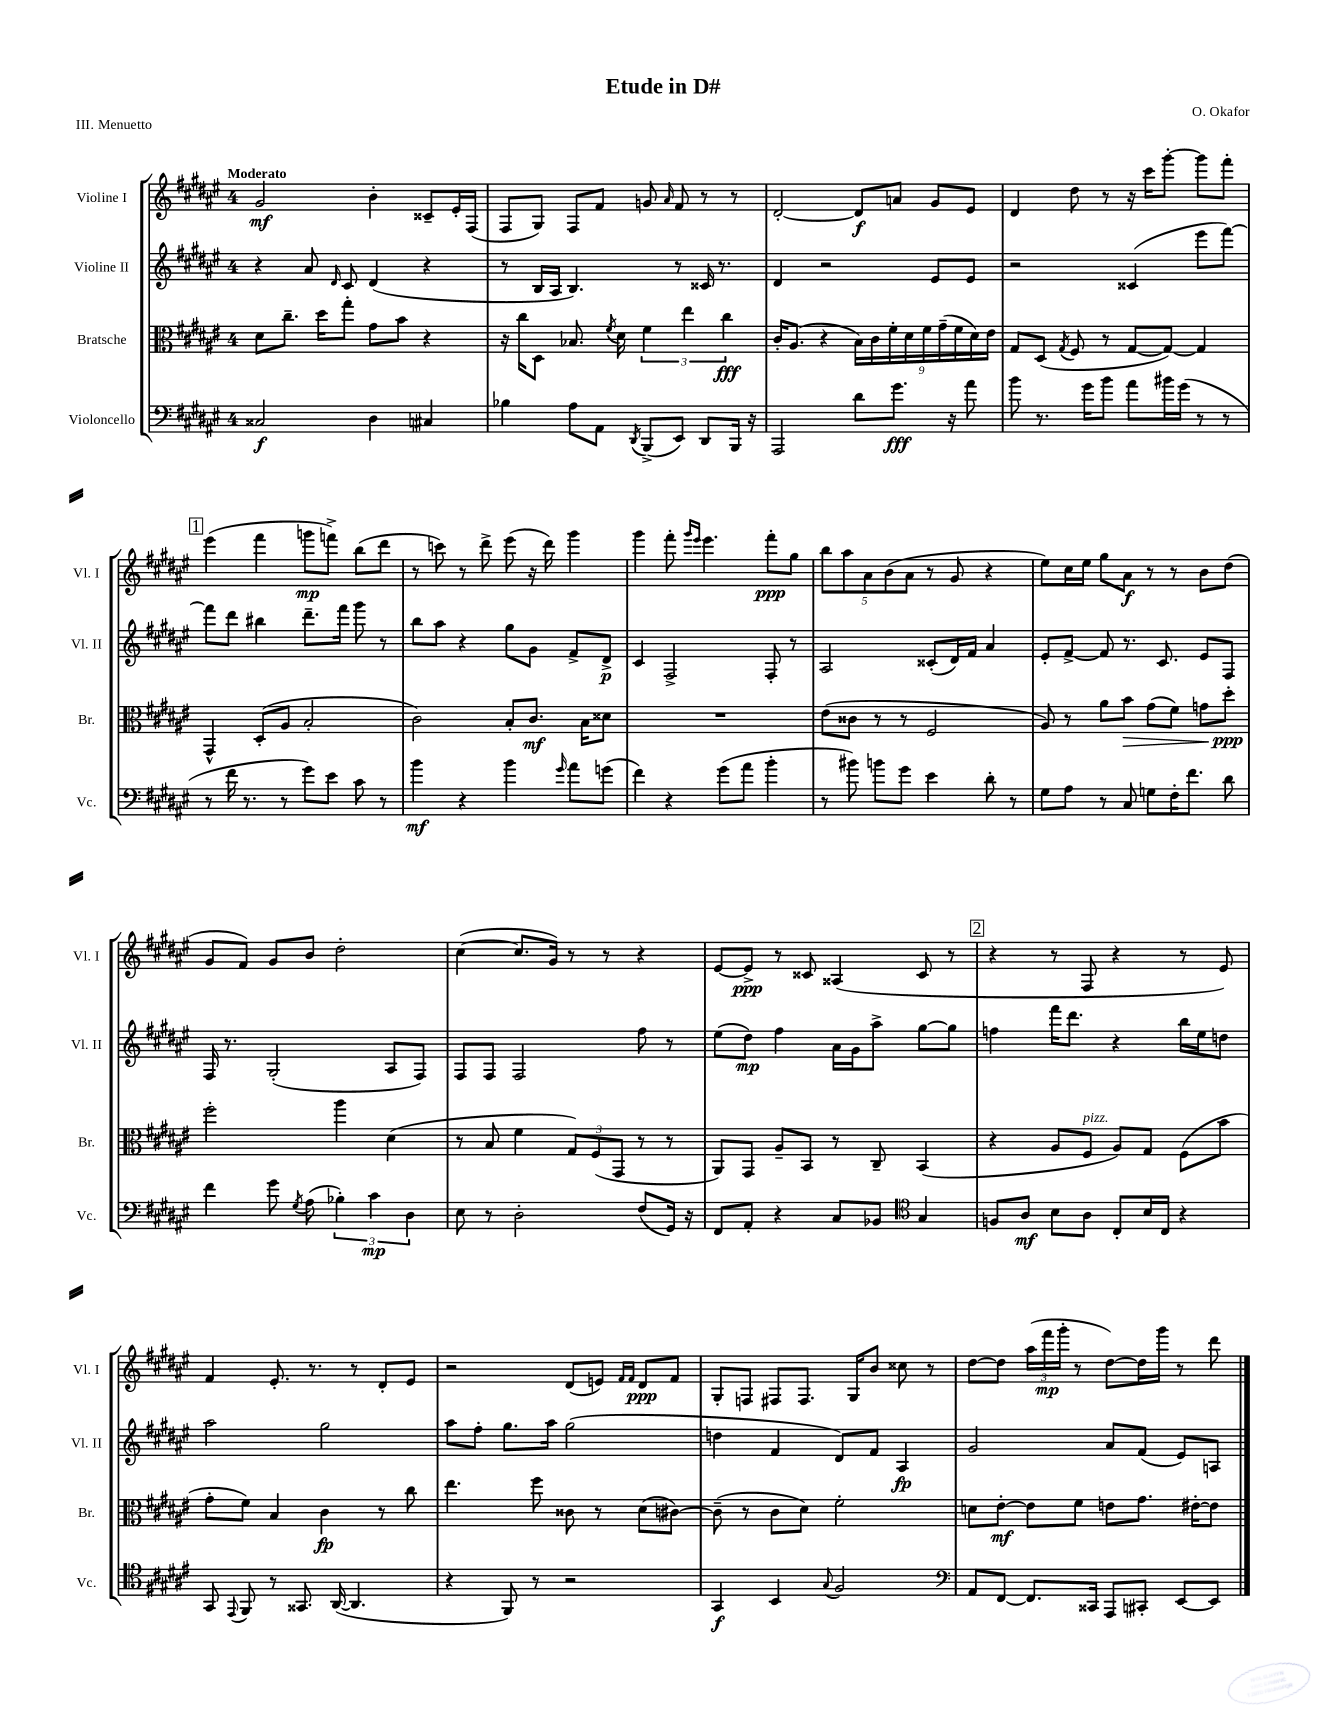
\header { title = "Etude in D#" composer = "O. Okafor" piece = "III. Menuetto" }
<<
\new StaffGroup <<
\new Staff = "s0" \with { instrumentName = "Violine I" shortInstrumentName = "Vl. I" } {
    \clef treble \key fis \major \once \override Staff.TimeSignature.style = #'single-digit \time 4/4 \tempo "Moderato"
    \autoBeamOff gis'2\mf b'4-. cisis'8[-- eis'16-. fis16]( |
    fis8[ gis8]) fis8[ fis'8] g'8 \grace { ais'16 } fis'8 r8 r8 |
    dis'2~-. dis'8[\f a'8] gis'8[ eis'8] |
    dis'4 dis''8 r8 r16 cis'''16[ gis'''8]~-. gis'''8[ fis'''8]-. |
    \mark \markup { \box "1" } eis'''4( fis'''4 g'''8[\mp f'''8]->) b''8[( dis'''8] |
    r8 c'''8) r8 dis'''8-> eis'''8( r16 dis'''16) gis'''4 |
    gis'''4 fis'''8-. \grace { gis'''16[ eis'''16] } eis'''4. fis'''8[-.\ppp gis''8] |
    \tuplet 5/4 { b''8[ ais''8 ais'8 b'8( ais'8] } r8 gis'8 r4 |
    eis''8[) cis''16 eis''16] gis''8[ ais'8]\f r8 r8 b'8[ dis''8]( |
    gis'8[ fis'8]) gis'8[ b'8] dis''2-. |
    cis''4~( cis''8.[ gis'16]) r8 r8 r4 |
    eis'8[~ eis'8]->\ppp r8 cisis'8 aisis4( cisis'8 r8 |
    \mark \markup { \box "2" } r4 r8 fis8 r4 r8 eis'8) |
    fis'4 eis'8.-. r8. r8 dis'8[-. eis'8] |
    r2 dis'8[( e'8]) \grace { fis'16[ fis'16] } dis'8[\ppp fis'8] |
    gis8[-. f8] fis8[ fis8.] gis16[ b'8] cisis''8 r8 |
    dis''8[~ dis''8] \tuplet 3/2 { ais''16[( fis'''16\mp gis'''16]-. } r8 dis''8[~) dis''16 gis'''16] r8 dis'''8 \bar "|." |
}
\new Staff = "s1" \with { instrumentName = "Violine II" shortInstrumentName = "Vl. II" } {
    \clef treble \key fis \major \once \override Staff.TimeSignature.style = #'single-digit \time 4/4
    \autoBeamOff r4 ais'8 \grace { dis'16 } cis'8 dis'4( r4 |
    r8 b16[ ais16] b4.) r8 cisis'16 r8. |
    dis'4 r2 eis'8[ eis'8] |
    r2 cisis'4( eis'''8[ fis'''8]~) |
    \mark \markup { \box "1" } fis'''8[ dis'''8] bis''4 dis'''8.[-- fis'''16] gis'''8 r8 |
    b''8[ ais''8] r4 gis''8[ gis'8] fis'8[-> dis'8]->\p |
    cis'4 fis2-> fis8-. r8 |
    ais2 cisis'8[-.( dis'16) fis'16] ais'4 |
    eis'8[-. fis'8]~-> fis'8 r8. cis'8. eis'8[ fis8] |
    fis16 r8. gis2-.( ais8[ fis8]) |
    fis8[ fis8] fis2 fis''8 r8 |
    eis''8[( dis''8]\mp) fis''4 ais'16[ gis'16 ais''8]-> gis''8[~ gis''8] |
    \mark \markup { \box "2" } f''4 fis'''16[ dis'''8.] r4 b''16[ eis''16 d''8] |
    ais''2 gis''2 |
    ais''8[ fis''8]-. gis''8.[ ais''16] gis''2( |
    d''4 fis'4 dis'8[) fis'8] ais4\fp |
    gis'2 ais'8[ fis'8]( eis'8[) a8] \bar "|." |
}
\new Staff = "s2" \with { instrumentName = "Bratsche" shortInstrumentName = "Br." } {
    \clef alto \key fis \major \once \override Staff.TimeSignature.style = #'single-digit \time 4/4
    \autoBeamOff dis'8[ cis''8.]-- dis''16[ gis''8]-. gis'8[ b'8] r4 |
    r16 cis''16[ dis8] bes8. \acciaccatura { fis'8 } dis'16 \tuplet 3/2 { fis'4 eis''4 cis''4\fff } |
    cis'16[-. ais8.]( r4 \tuplet 9/8 { b16[) cis'16 fis'16-. dis'16 fis'16 gis'16--( fis'16 dis'16) eis'16] } |
    gis8[ dis8]( \acciaccatura { gis8 } fis8 r8 gis8[~ gis8]~) gis4 |
    \mark \markup { \box "1" } gis,4-^ dis8[-.( ais8] b2-. |
    cis'2) b8[-. cis'8.]\mf b16[ disis'8] |
    R1 |
    eis'8[( cisis'8] r8 r8 fis2 |
    ais8) r8 ais'8[ b'8]\> gis'8[( fis'8]) g'8[\! dis''8]-.\ppp |
    fis''2-. ais''4 dis'4( |
    r8 b8 fis'4 \tuplet 3/2 { gis8[) fis8( gis,8] } r8 r8 |
    ais,8[) gis,8] ais8[-- b,8] r8 cis8-- b,4( |
    \mark \markup { \box "2" } r4 ais8[ fis8]^\markup { \italic "pizz." } ais8[) gis8] fis8[( b'8] |
    gis'8[-. fis'8]) b4 cis'4\fp r8 cis''8 |
    eis''4. fis''8 cisis'8 r8 dis'8[( cis'8]~) |
    cis'8--( r8 cis'8[ dis'8]) fis'2-. |
    d'8[ eis'8]~-.\mf eis'8[ fis'8] e'8[ gis'8.] eis'16[~-. eis'8] \bar "|." |
}
\new Staff = "s3" \with { instrumentName = "Violoncello" shortInstrumentName = "Vc." } {
    \clef bass \key fis \major \once \override Staff.TimeSignature.style = #'single-digit \time 4/4
    \autoBeamOff cisis2\f dis4 cis4 |
    bes4 ais8[ ais,8] \acciaccatura { dis,8 } b,,8[->( eis,8]) dis,8[ b,,16] r16 |
    ais,,2 dis'8[ gis'8.]\fff r16 ais'8 |
    b'8 r8. gis'16[ b'8] ais'8[ bis'16 gis'16]( r8 r8 |
    \mark \markup { \box "1" } r8 fis'16 r8. r8 gis'8[) eis'8] cis'8 r8 |
    b'4\mf r4 b'4 \grace { gis'16 } ais'8[ g'8]( |
    fis'4) r4 gis'8[( ais'8] b'4-. |
    r8 bis'8) b'8[ gis'8] eis'4 dis'8-. r8 |
    gis8[ ais8] r8 cis8 g8[ fis16-. fis'8.] dis'8 |
    fis'4 gis'8 \acciaccatura { gis8 } ais8( \tuplet 3/2 { bes4-.) cis'4\mp dis4 } |
    eis8 r8 dis2-. fis8[( gis,16]) r16 |
    fis,8[ ais,8]-. r4 cis8[ bes,8] \clef tenor gis4 |
    \mark \markup { \box "2" } f8[ ais8]\mf b8[ ais8] cis8[-. b16 cis16] r4 |
    gis,8 \appoggiatura { eis,8 } fis,8 r8 gisis,8. ais,16~( ais,4. |
    r4 fis,8) r8 r2 |
    gis,4\f b,4 \appoggiatura { gis8 } fis2 |
    \clef bass ais,8[ fis,8]~ fis,8.[ cisis,16] ais,,8[ cis,8]-. eis,8[~ eis,8] \bar "|." |
}
>>
>>
\layout { \context { \Score \remove "Bar_number_engraver" } }
